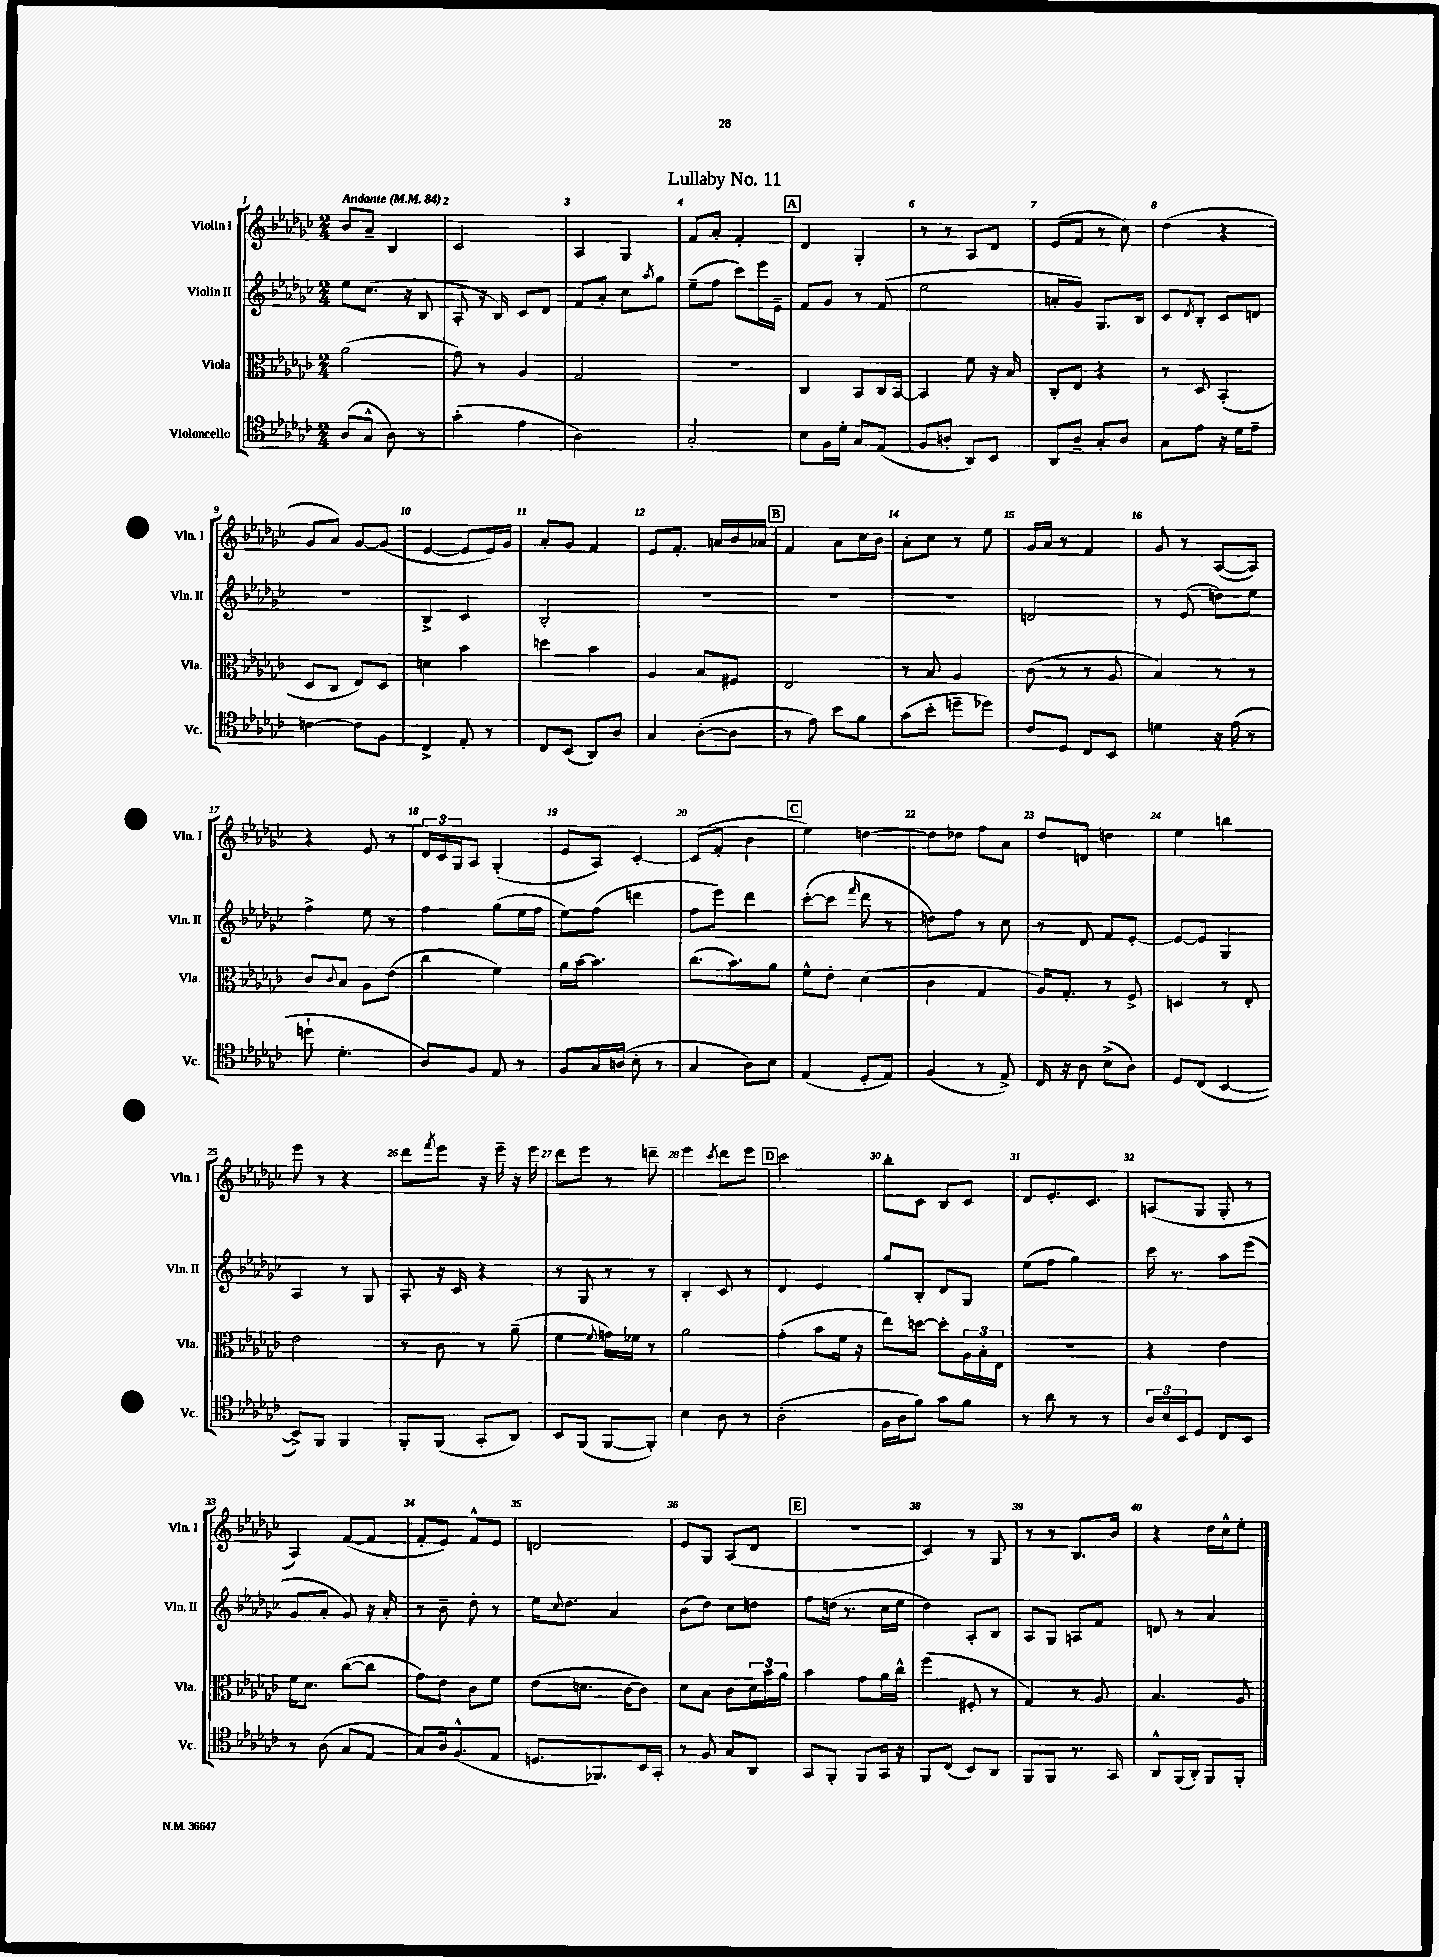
\header { title = "Lullaby No. 11" }
<<
\new StaffGroup <<
\new Staff = "s0" \with { instrumentName = "Violin I" shortInstrumentName = "Vln. I" } {
    \clef treble \key ges \major \numericTimeSignature \time 2/4 \tempo "Andante" 4 = 84
    bes'8 aes'8-- bes4 |
    ces'2 |
    aes4 ges4 |
    f'8 aes'8-. f'4-. |
    \mark \markup { \box "A" } des'4 ges4-. |
    r8 r8 aes8 des'8 |
    ees'8( f'8 r8 ces''8) |
    des''4( r4 |
    ges'8 aes'8) ges'8~ ges'8( |
    ees'4~ ees'8 ees'16) ges'16 |
    aes'8-. ges'8 f'4 |
    ees'8 f'8.-. a'16 bes'16 aes'16 |
    \mark \markup { \box "B" } f'4 aes'8 ces''16 bes'16 |
    aes'8-. ces''8 r8 ees''8 |
    ges'16 aes'16 r8 f'4 |
    ges'8 r8 aes8~( aes8) |
    r4 ees'8 r8 |
    \tuplet 3/2 { des'16 ces'16 ges16 } aes8 ges4-.( |
    ees'8 aes8) ces'4~-. |
    ces'8( f'8-. bes'4 |
    \mark \markup { \box "C" } ees''4) d''4~ |
    d''8 des''8 f''8 aes'8 |
    des''8 d'8 d''4 |
    ees''4 b''4 |
    ees'''8 r8 r4 |
    des'''8 \acciaccatura { f'''8 } ees'''8 r16 ees'''16-- r16 ees'''16 |
    des'''8 ees'''8 r8 d'''8-- |
    ees'''4 \acciaccatura { ces'''8 } des'''8 ees'''8 |
    \mark \markup { \box "D" } ces'''2 |
    bes''8-. ces'8 bes8 ces'8 |
    des'8 ees'8.-. ces'8. |
    a8( ges8 ges8-. r8 |
    aes4) f'8~( f'8 |
    f'8-. ees'8) f'8-^ ees'8 |
    d'2 |
    ees'8 ges8 aes8( des'8 |
    \mark \markup { \box "E" } R2 |
    ces'4) r8 ges8 |
    r8 r8 bes8. bes'16 |
    r4 des''16 ces''16-^ ees''8-. \bar "|." |
}
\new Staff = "s1" \with { instrumentName = "Violin II" shortInstrumentName = "Vln. II" } {
    \clef treble \key ges \major \numericTimeSignature \time 2/4
    ees''8 ces''8.( r16 bes8 |
    aes8-. r16 bes16) ces'8 des'8 |
    f'8 aes'8-. ces''8 \acciaccatura { aes''8 } ges''8 |
    ees''8--( f''8 ces'''8) ees'''16 ees'16-- |
    \mark \markup { \box "A" } f'8 ges'8 r8 f'8( |
    ees''2 |
    a'8-. ges'8) ges8. bes16 |
    ces'8 \acciaccatura { des'8 } bes8-. ces'8 d'8 |
    R2 |
    bes4-> ces'4 |
    bes2-. |
    R2 |
    \mark \markup { \box "B" } R2 |
    R2 |
    d'2 |
    r8 ees'8( d''8) ees''8 |
    f''4-> ees''8 r8 |
    f''4 ges''8( ees''16 f''16 |
    ees''8) f''8( d'''4 |
    f''8 ees'''8) des'''4 |
    \mark \markup { \box "C" } ces'''8~-.( ces'''8 \grace { f'''16 } des'''8 r8 |
    d''8) f''8 r8 ces''8 |
    r8 des'8 f'8 ees'8~-. |
    ees'8~ ees'8 ges4 |
    aes4 r8 ges8 |
    aes8-. r16 ces'16 r4 |
    r8 ges8 r8 r8 |
    bes4-. ces'8 r8 |
    \mark \markup { \box "D" } des'4 ees'4 |
    ges''8 bes8-. des'8 ges8 |
    ees''8( f''8 ges''4) |
    ces'''16 r8. aes''8 ees'''8( |
    ges'8 aes'8-. ges'8) r16 aes'16-. |
    r8 bes'8-- des''8-. r8 |
    ees''16 \appoggiatura { ces''8 } des''8. aes'4 |
    bes'8( des''8) ces''8 d''8 |
    \mark \markup { \box "E" } f''8 d''16( r8. ces''16 ees''16 |
    des''4) aes8-. bes8 |
    aes8 ges8 a8 f'8 |
    d'8 r8 aes'4 \bar "|." |
}
\new Staff = "s2" \with { instrumentName = "Viola" shortInstrumentName = "Vla." } {
    \clef alto \key ges \major \numericTimeSignature \time 2/4
    aes'2( |
    ges'8) r8 aes4 |
    ges2 |
    r2 |
    \mark \markup { \box "A" } ces4 bes,8 ces16 bes,16~ |
    bes,4 f'8 r16 bes16 |
    ces8-. ees8 r4 |
    r8 des8 bes,4-.( |
    des8 ces8 ees8) des8 |
    d'4 bes'4 |
    d''4 bes'4 |
    aes4 bes8 fis8 |
    \mark \markup { \box "B" } ees2 |
    r8 bes8 aes4 |
    ces'8( r8 r8 aes8 |
    bes4) r8 r8 |
    ces'8 \appoggiatura { ces'8 } bes8 aes8 ees'8( |
    ces''4 f'4) |
    aes'16 bes'16~ bes'4. |
    ces''8.( bes'8.) aes'8 |
    \mark \markup { \box "C" } f'8-^ ees'8-. des'4( |
    ces'4 ges4 |
    aes16) ges8.-. r8 f8-> |
    d4 r8 ees8-. |
    ees'2 |
    r8 ces'8 r8 aes'8--( |
    f'4 \appoggiatura { f'8 } g'16) fes'16 r8 |
    aes'2 |
    \mark \markup { \box "D" } ges'4-.( bes'8 f'16 r16 |
    ees''8) d''8~ d''8-. \tuplet 3/2 { aes16 bes16-. ees16 } |
    R2 |
    r4 ees'4 |
    f'16 des'8. ces''8~( ces''8 |
    ges'8) ees'8 ces'8 f'8 |
    ees'8( d'8. ces'16~ ces'8) |
    des'8 bes8 ces'8 \tuplet 3/2 { des'16 bes'16 aes'16 } |
    \mark \markup { \box "E" } bes'4 ges'8 aes'16 ces''16-^ |
    f''4( fis8-. r8 |
    ges4) r8 aes8 |
    bes4. aes8 \bar "|." |
}
\new Staff = "s3" \with { instrumentName = "Violoncello" shortInstrumentName = "Vc." } {
    \clef tenor \key ges \major \numericTimeSignature \time 2/4
    aes8( ges8-^ aes8) r8 |
    ges'4-.( ees'4 |
    aes2) |
    ges2-. |
    \mark \markup { \box "A" } bes8 f16 des'16-. ges8 ees8( |
    f8 a8-. aes,8) bes,8 |
    aes,8 aes8-- ges8-. aes8 |
    ges8 ees'8 r16 des'16 ees'8-- |
    c'4~ c'8 f8 |
    ces4-> ees8-. r8 |
    ces8 bes,8( aes,8) aes8 |
    ges4 aes8~-.( aes8 |
    \mark \markup { \box "B" } r8 ees'8) bes'8 f'8 |
    ges'8( bes'8-. d''8-- des''8) |
    ces'8 des8 ces8 bes,8 |
    d'4 r16 ees'16( r8 |
    d''8-! des'4.-. |
    aes8) f8 ees8 r8 |
    f8 ges16 a16( bes8-. r8 |
    ges4 aes8) bes8 |
    \mark \markup { \box "C" } ees4( des8-. ees8) |
    f4( r8 ees8->) |
    ces16 r16 aes8 bes8->( aes8) |
    des8 ces8( bes,4~ |
    bes,8->) f,8 f,4 |
    f,8-. f,8( ges,8-. aes,8) |
    bes,8 f,8( f,8~ f,8-.) |
    bes4 aes8 r8 |
    \mark \markup { \box "D" } aes2-.( |
    f16 aes16 f'8) ges'8 f'8 |
    r8 aes'8 r8 r8 |
    \tuplet 3/2 { aes16 bes16 bes,16 } des8 ces8 bes,8 |
    r8 aes8( ges8 ees8 |
    ges8) aes16 f8.-^( ees8 |
    d8. fes,8.) bes,16 ges,16-. |
    r8 f8 ges8 aes,8 |
    \mark \markup { \box "E" } ges,8 f,8-. f,8 ges,16 r16 |
    f,8 ces8( bes,8) aes,8 |
    f,8 f,8 r8. ges,16 |
    aes,8-^ f,16( aes,16-.) f,8 f,8-. \bar "|." |
}
>>
>>
\layout { \context { \Score \override BarNumber.break-visibility = ##(#f #t #t) barNumberVisibility = #all-bar-numbers-visible } }
